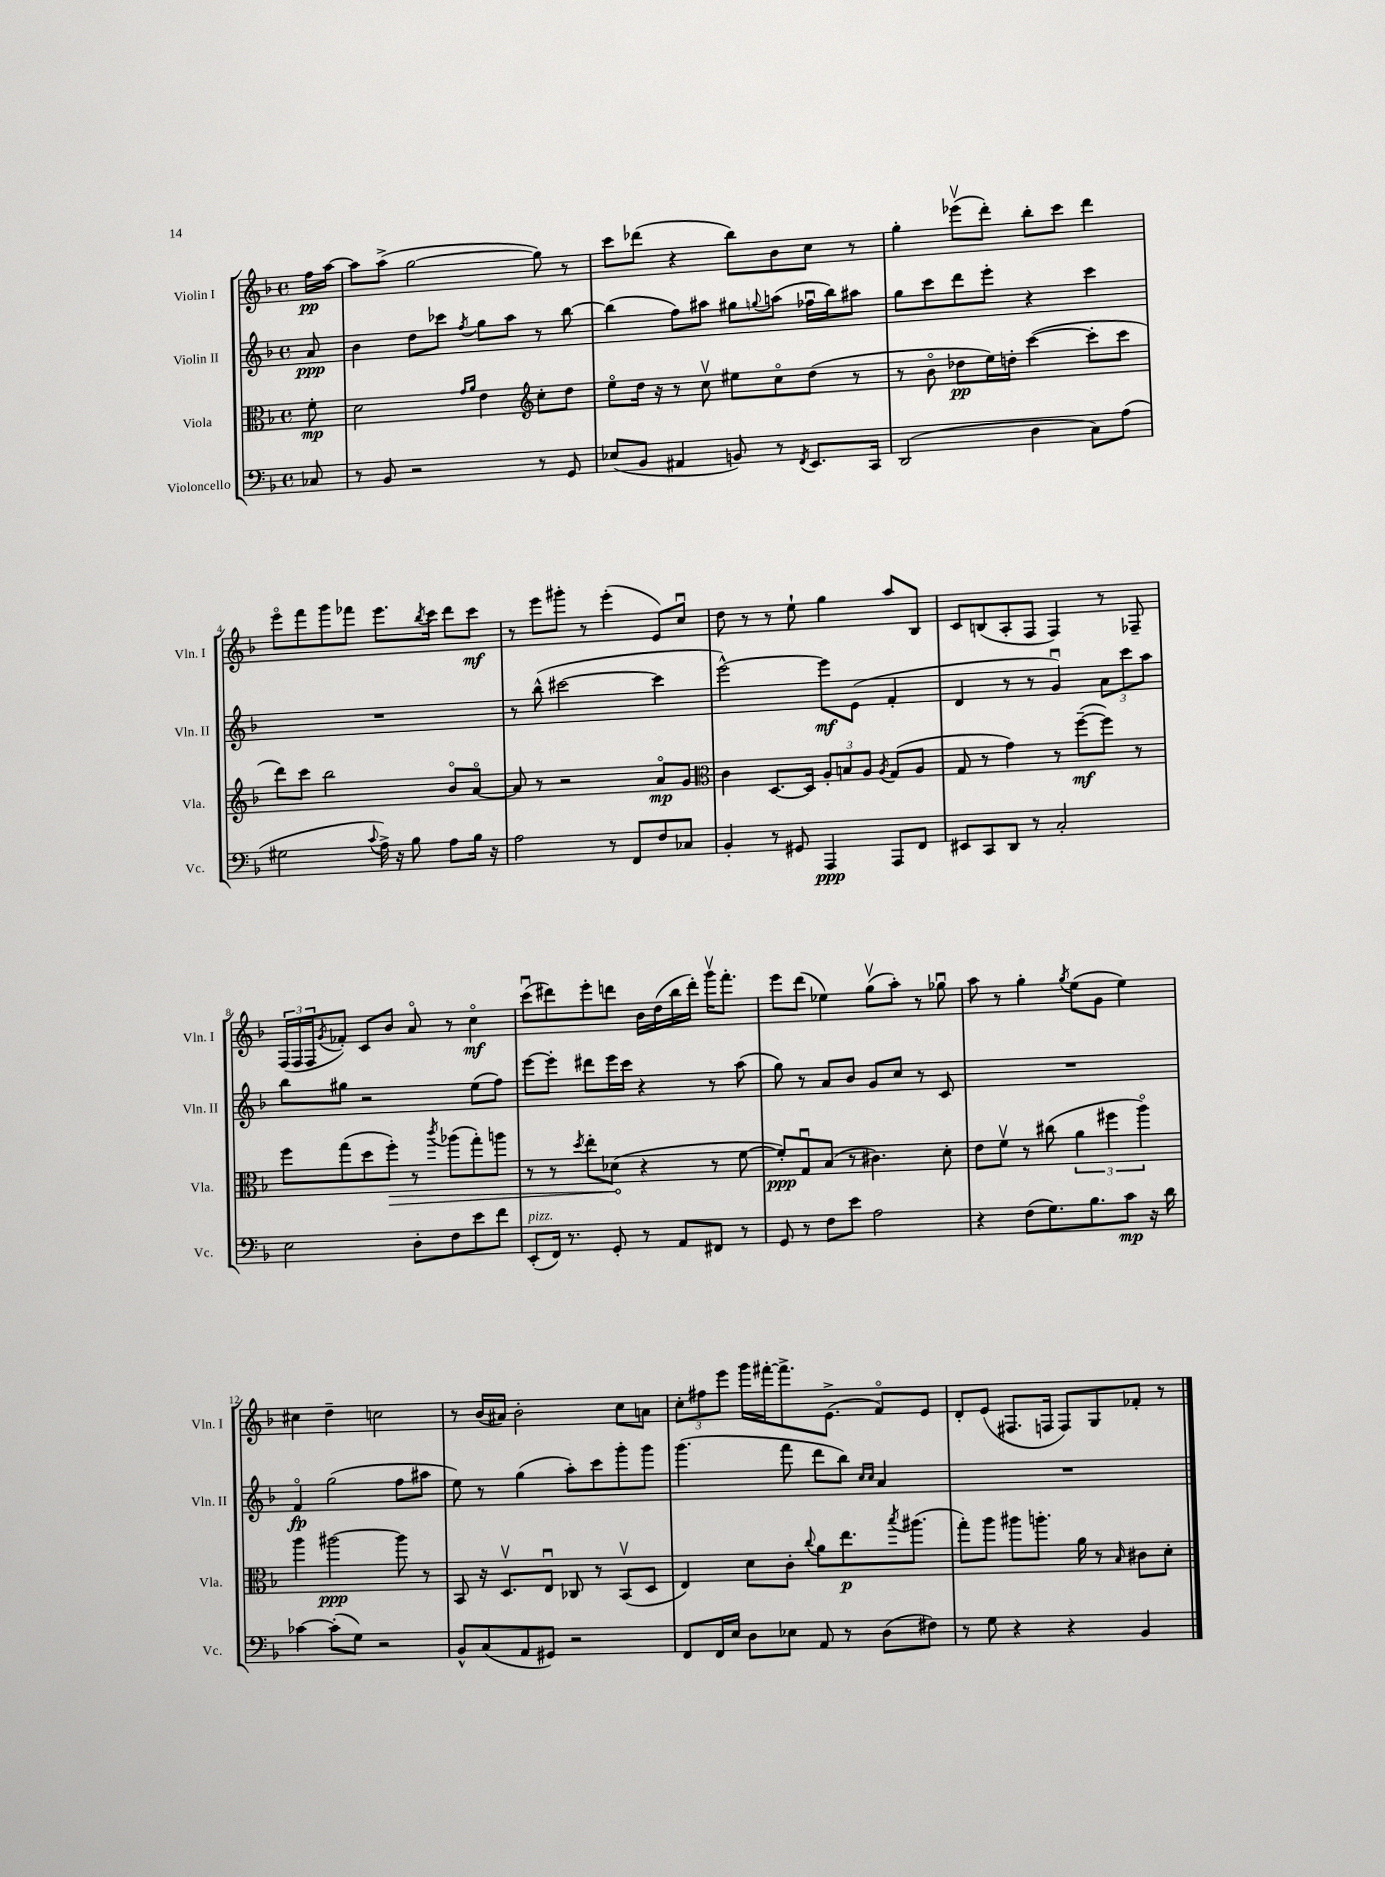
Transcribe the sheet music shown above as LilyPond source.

<<
\new StaffGroup <<
\new Staff = "s0" \with { instrumentName = "Violin I" shortInstrumentName = "Vln. I" } {
    \clef treble \key f \major \defaultTimeSignature \time 4/4 \partial 8
    f''16\pp a''16~ |
    a''8 a''8->( g''2~ g''8) r8 |
    c'''8 des'''8( r4 bes''8) bes'8 c''8 r8 |
    g''4-. ees'''8\upbow( d'''8-.) bes''8-. c'''8 d'''4 |
    e'''8\flageolet f'''8 g'''8 fes'''8 e'''8. \acciaccatura { bes''8 } c'''16 d'''8 c'''8\mf |
    r8 e'''8 gis'''8-. r8 e'''4-.( e'8) c''8\downbow |
    d''8 r8 r8 e''8-! g''4 a''8 bes8 |
    c'8 b8( a8-. f8 f4) r8 fes8-- |
    \tuplet 3/2 { f16( f16 f16 } \acciaccatura { g'8 } fes'8-.) c'8 bes'8 a'8\flageolet r8 c''4\flageolet\mf |
    c'''8\downbow( dis'''8) e'''8-. d'''8 bes'16 d''16( bes''16 d'''16-.) g'''16\upbow f'''8.-. |
    e'''8 d'''8( ees''4) g''8\upbow( a''8-.) r8 ges''8\downbow |
    a''8 r8 g''4-. \acciaccatura { g''8 } e''8( g'8 e''4) |
    cis''4 d''4-- c''2 |
    r8 bes'16( ais'16) bes'2-. c''8 a'8 |
    \tuplet 3/2 { c''8-. fis''8 e'''8 } g'''16 fis'''16~-. fis'''8.-> e'8.->( f'8\flageolet) e'8 |
    d'8-. e'8( fis8. f16 f8) g8 fes'8-. r8 \bar "|." |
}
\new Staff = "s1" \with { instrumentName = "Violin II" shortInstrumentName = "Vln. II" } {
    \clef treble \key f \major \defaultTimeSignature \time 4/4 \partial 8
    a'8\ppp |
    bes'4 d''8 ces'''8 \acciaccatura { f''8 } g''8 a''8 r8 bes''8~ |
    bes''4( f''8) ais''8 gis''8 \appoggiatura { g''8 } a''8( fes''16\downbow bes''16) ais''8 |
    g''8 c'''8 d'''8 e'''8-. r4 c'''4 |
    R1 |
    r8 bes''8-^( cis'''2~ cis'''4 |
    e'''2~-^) e'''8\mf e'8( f'4-. |
    d'4 r8 r8 g'4\downbow) \tuplet 3/2 { a'8 c'''8 a''8 } |
    bes''8 gis''8 r2 e''8( f''8) |
    e'''8~ e'''8-. dis'''8 e'''16 c'''16 r4 r8 a''8( |
    g''8) r8 a'8 bes'8 g'8 c''8 r8 c'8 |
    R1 |
    f'4\flageolet\fp g''2( f''8 ais''8 |
    e''8) r8 g''4( a''8-.) c'''8 g'''8-. g'''8 |
    g'''4.( f'''8 d'''8 bes''8) \grace { c''16 c''16 } a'4 |
    R1 \bar "|." |
}
\new Staff = "s2" \with { instrumentName = "Viola" shortInstrumentName = "Vla." } {
    \clef alto \key f \major \defaultTimeSignature \time 4/4 \partial 8
    f'8-.\mp |
    d'2 \grace { g'16 a'16 } e'4 \clef treble c''8-. d''8 |
    e''8\flageolet d''16 r16 r8 c''8\upbow eis''8 c''8\flageolet d''8( r8 |
    r8 bes'8\flageolet des''8\pp e''16) d''16-. c'''4~( c'''8-. c'''8 |
    d'''8) c'''8 bes''2 bes'8\flageolet a'8~\flageolet |
    a'8 r8 r2 a'8\flageolet\mp g'8 |
    \clef alto c'4 d8.~ d16 \tuplet 3/2 { a8-. b8 a8 } \acciaccatura { a8 } g8( a8 |
    g8 r8 g'4) r8 f''8~--\mf( f''8) r8 |
    f''8 g''8( d''8 \once \override Hairpin.circled-tip = ##t f''8-.\>) r8 \acciaccatura { c'''8 } aes''8( g''8-.) a''8 |
    r8 r8 \acciaccatura { d''8 } e''8-. des'8\!( r4 r8 f'8~ |
    f'8-.\ppp) g8\downbow bes8( r8 cis'4.) d'8-. |
    e'8 f'8\upbow r8 cis''8( \tuplet 3/2 { a'4 fis''4 a''4\flageolet) } |
    a''4 ais''2~\ppp ais''8 r8 |
    bes,8 r16 d8.\upbow e8\downbow ces8 r8 bes,8\upbow( d8 |
    e4) d'8 c'8-. \appoggiatura { c''8 } a'8 e''8.\p \acciaccatura { bes''8 } ais''8.( |
    g''8-.) a''8 ais''8 a''8.-. a'16 r8 \grace { bes16 } cis'8 d'8-. \bar "|." |
}
\new Staff = "s3" \with { instrumentName = "Violoncello" shortInstrumentName = "Vc." } {
    \clef bass \key f \major \defaultTimeSignature \time 4/4 \partial 8
    ces8 |
    r8 bes,8 r2 r8 g,8 |
    ees8( bes,8 ais,4 b,8) r8 \acciaccatura { f,8 } e,8. c,16 |
    d,2( d4 c8) a8( |
    gis2 \appoggiatura { c'8 } a16->) r16 bes8 a8 bes16 r16 |
    a2 r8 f,8 f8 ces8 |
    bes,4-. r8 gis,8 a,,4\ppp a,,8 f,8 |
    eis,8 c,8 d,8 r8 c2-. |
    e2 d8-. f8 e'8 f'8 |
    e,8-.^\markup { \italic "pizz." }( f,16) r8. g,8-. r8 a,8 fis,8 r8 |
    g,8 r8 f8 e'8 a2 |
    r4 f8( g8.) bes8. c'8\mp r16 d'16 |
    ces'4~ ces'8-.( g8) r2 |
    bes,8-^ c8( a,8 gis,8) r2 |
    f,8 f,16 e16 d8 ees8 a,8 r8 d8( fis8) |
    r8 g8 r4 r4 bes,4 \bar "|." |
}
>>
>>
